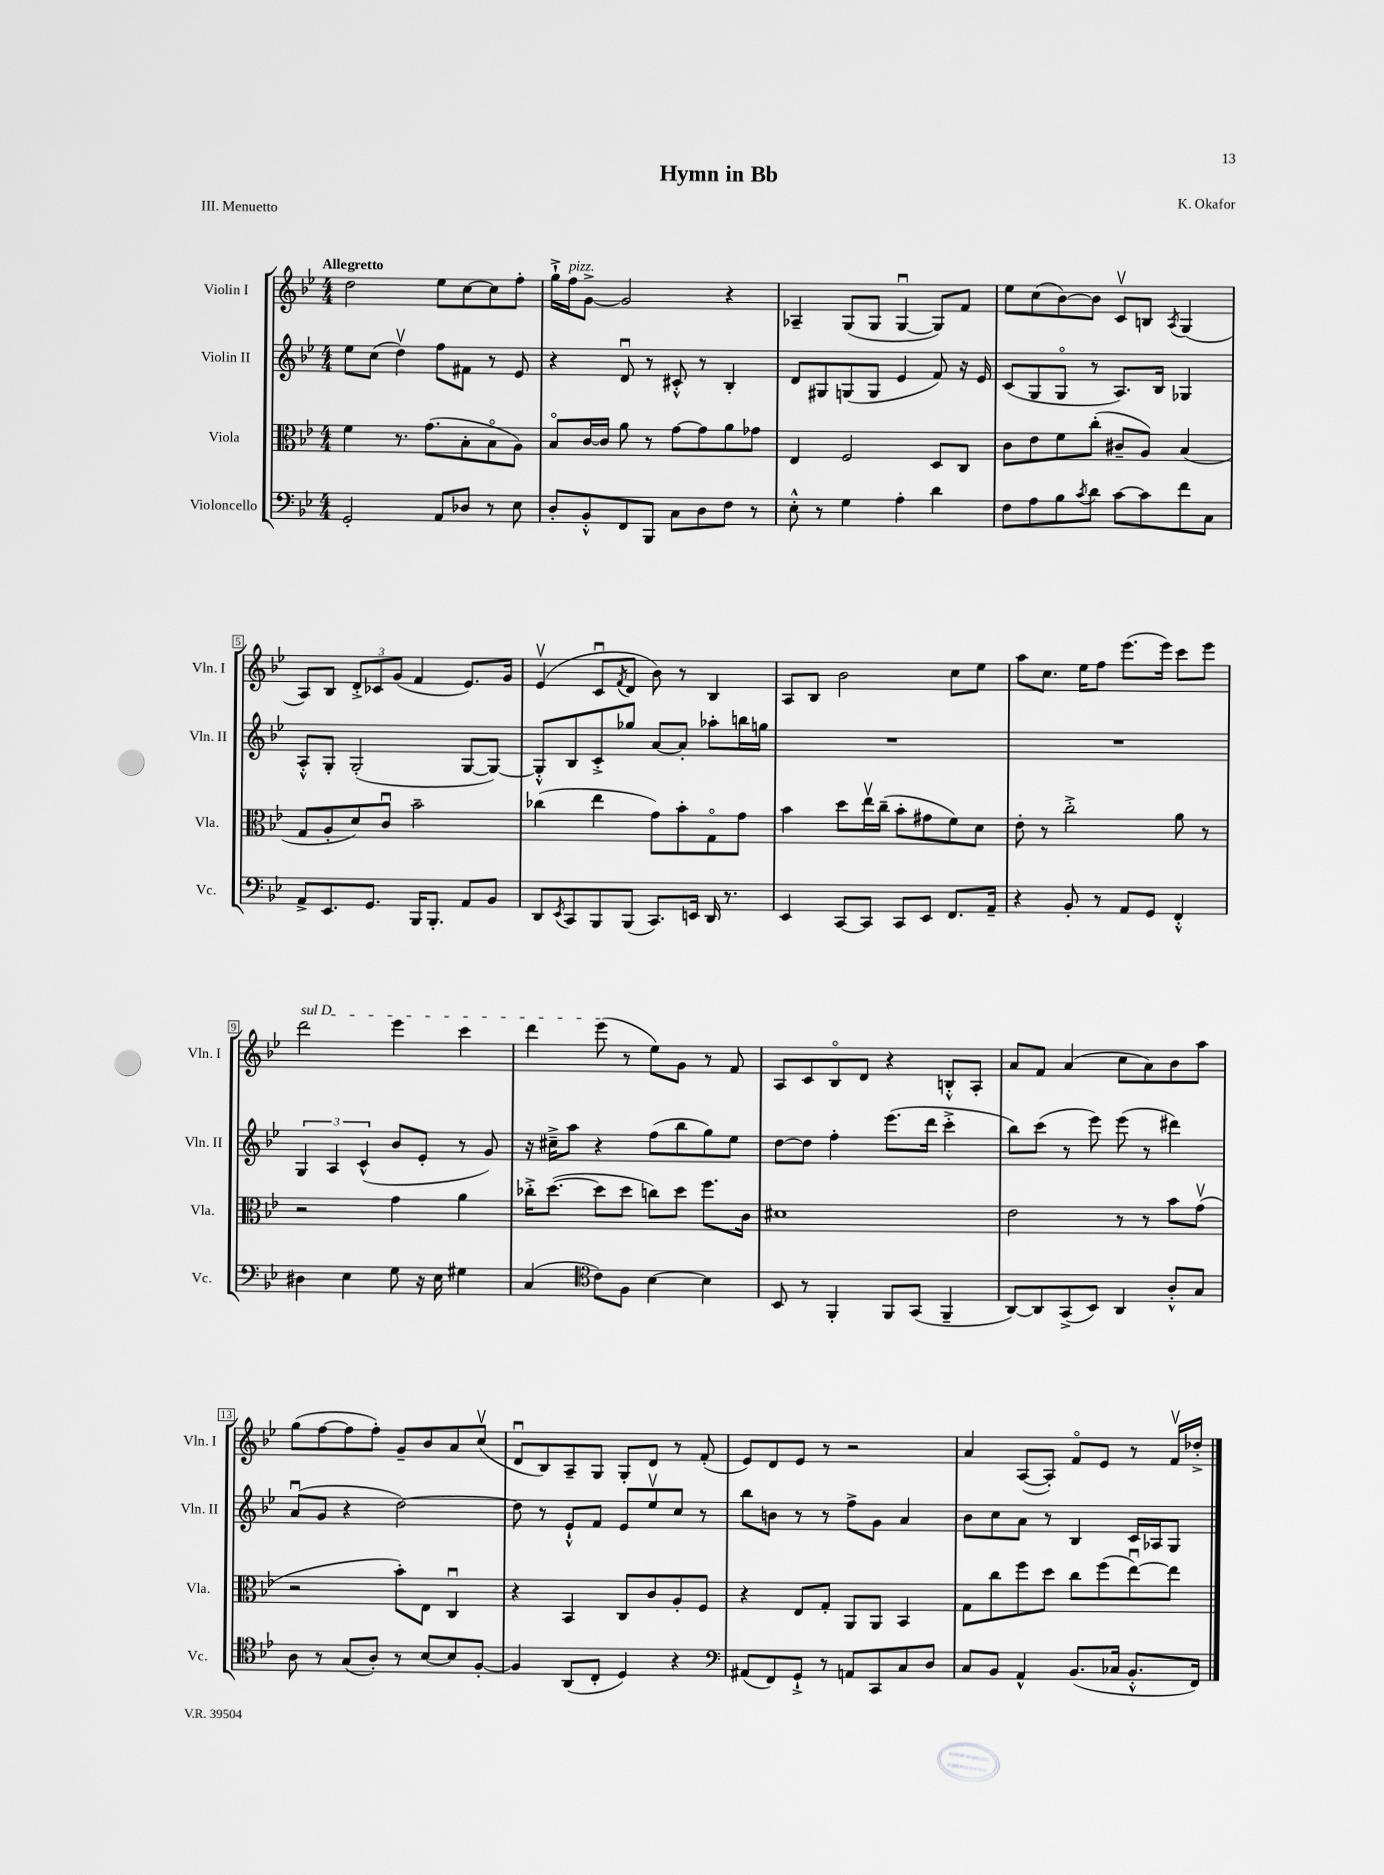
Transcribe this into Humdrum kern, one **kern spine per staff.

**kern	**kern	**kern	**kern
*part4	*part3	*part2	*part1
*staff4	*staff3	*staff2	*staff1
*I"Violoncello	*I"Viola	*I"Violin II	*I"Violin I
*I'Vc.	*I'Vla.	*I'Vln. II	*I'Vln. I
*clefF4	*clefC3	*clefG2	*clefG2
*k[b-e-]	*k[b-e-]	*k[b-e-]	*k[b-e-]
*M4/4	*M4/4	*M4/4	*M4/4
=1	=1	=1	=1
!	!	!	!LO:TX:a:B:t=Allegretto
2GG'/	4f\	8ee-\L	2dd\
.	.	(8cc\J	.
.	8.r	4ddv\)	.
.	(8.g\L	.	.
8AA/L	.	8ff\L	8ee-\L
8D-X/J	8B-'\	8f#X\J	[8cc\
8r	8B-\	8r	8cc\]
8E-\	8A\J)	8e-/	8ff'\J
=2	=2	=2	=2
8D'/L	8B-/L	4r	16gg`^\LL
!	!	!	!LO:TX:a:i:t=pizz.
.	.	.	16ff\J
8BB-'^^/	[16c/L	.	[8g^\J
.	16c/JJ]	.	.
8FF/	8a\	8du/	2g/]
8BBB-/J	8r	8r	.
8C\L	[8g\L	8c#X'^^/	.
8D\	8g\]	8r	.
8F\J	8a\	4B-'/	4r
8r	8g-X\J	.	.
=3	=3	=3	=3
8E-'^^\	4E-/	8d/L	4A-X~/
8r	.	8G#X/	.
4G\	2F/	(8Gn/	(8G/L
.	.	8G/J	8G/J
4A'\	.	4e-/	[4Gu/
4d\	8D/L	8f/)	8G/L])
.	8C/J	16r	8f/J
.	.	16e-/	.
=4	=4	=4	=4
8F\L	8c\L	(8c/L	8ee-\L
8A\	8e-\	8G/	(8cc\
8B-\	8f\	8G/J	[8b-\)
8qc/	.	.	.
8d\J	(8cc'\J	8r	8b-\J]
[8c\L	8c#X~/L	8.A/L)	8cv/L
8c\]	8A/J)	.	8Bn/J
.	.	16B-/Jk	.
.	.	.	8qA/
8f\	(4B-/	4G-X/	(4G/
8C\J	.	.	.
!!LO:LB:g=z
=5	=5	=5	=5
8AA^/L	8G/L	8A'^^/L	8A/L)
8.EE-/	8A'/	8G'/J	8B-/J
.	8d/)	(2G'/	12d'^/L
8.GG/J	.	.	.
.	.	.	12c-X/
.	8cu/J	.	.
.	.	.	(12g/J
16BBB-/KL	2b-~\	.	4f/
8.BBB-'/J	.	.	.
8AA/L	.	[8G/L	8.e-/L)
8BB-/J	.	8G/J_)	.
.	.	.	16g/Jk
=6	=6	=6	=6
8DD/L	(4cc-X\	8G'^^/L]	(4e-v/
8qEE-/	.	.	.
8CC/	.	8B-/	.
8BBB-/	4ee-\	8c'^/	8cu/L
.	.	.	8qf/
(8BBB-/J	.	8gg-X/J	8d/J
8.CC/L)	8g\L)	[8a/L	8b-\)
.	8b-'\	8a'/J]	8r
16EEn/Jk	.	.	.
16DD/	8G\	8aa-X'\L	4B-/
8.r	.	.	.
.	8g\J	16bbn\L	.
.	.	16ggn\JJ	.
=7	=7	=7	=7
4EE-/	4b-\	1r	8A/L
.	.	.	8B-/J
[8CC/L	8dd\L	.	2b-\
8CC/J]	16ee-v\L	.	.
.	(16cc~\JJ	.	.
8CC/L	8b-'\L	.	.
8EE-/J	8g#X\	.	.
8.FF/L	8f\)	.	8cc\L
.	8d\J	.	8ee-\J
16AA~/Jk	.	.	.
=8	=8	=8	=8
4r	8e-'\	1r	8aa\L
.	8r	.	8.cc\J
8BB-'/	2cc'^\	.	.
.	.	.	16ee-\KL
8r	.	.	8ff\J
8AA/L	.	.	(8.eee-\L
8GG/J	.	.	.
.	.	.	16eee-\Jk)
4FF'^^/	8a\	.	8ccc\L
.	8r	.	8eee-\J
!!LO:LB:g=z
=9	=9	=9	=9
!	!	!	!LO:TX:a:i:t=sul D
4D#X\	2r	6G/	2ddd\
.	.	6A/	.
4E-\	.	.	.
.	.	(6c^^/	.
8G\	4g\	8b-/L	4eee-\
16r	.	8e-'/J	.
16E-\	.	.	.
4G#X\	4a\	8r	4ccc\
.	.	8g/)	.
=10	=10	=10	=10
(4C/	16cc-X'^\KL	16r	4ddd\
.	([8.dd\J	16cc#X~^\KL	.
.	.	8aa\J	.
*clefC4	*	*	*
8c\L)	8dd\L]	4r	(8eee-\
8F\J	8dd\J	.	8r
[4B-\	8ccn\L)	(8ff\L	8ee-\L)
.	8dd\J	8bb-\	8g\J
4B-\]	8.ff\L	8gg\)	8r
.	.	8ee-\J	8f/
.	16c\Jk	.	.
=11	=11	=11	=11
8BB-/	1d#X	[8dd\L	8A/L
8r	.	8dd\J]	8c/
4FF'/	.	4ff'\	8B-/
.	.	.	8d/J
8FF/L	.	(8.eee-\L	4r
(8GG/J	.	.	.
.	.	16ddd\Jk	.
4FF~/	.	4ccc'^\	8Bn'^^/L
.	.	.	8A'/J
=12	=12	=12	=12
[8AA/L)	2e-\	8bb-\L)	8a/L
8AA/]	.	(8ccc\J	8f/J
(8GG^/	.	8r	(4a/
8BB-/J)	.	8eee-\)	.
4AA/	8r	(8eee-\	8cc\L
.	8r	8r	8a\)
8A'^^/L	8b-\L	4ddd#X\)	8b-\
8G/J	(8gv\J	.	8aa\J
!!LO:LB:g=z
=13	=13	=13	=13
8A\	2r	(8au/L	(8gg\L
8r	.	8g/J	[8ff\
(8G/L	.	4r	8ff\]
8A'/J)	.	.	8ff'\J)
8r	8b-'\L)	[2dd\)	8g~/L
[8B-/L	8E-\J	.	8b-/
8B-/]	4Cu/	.	8a/
[8F'/J	.	.	(8ccv/J
=14	=14	=14	=14
4F/]	4r	8dd\]	8du/L
.	.	8r	8B-/)
(8AA/L	4BB-/	8e-`^^/L	8A~/
8C'/J	.	8f/J	8G/J
4D/)	8C/L	8e-/L	8G'/L
.	8c/	8ee-v/	8d/J
4r	8A'/	8cc/J	8r
.	8F/J	8r	(8f'/
=15	=15	=15	=15
*clefF4	*	*	*
(8AA#X/L	4r	8bb-\L	8e-/L)
8FF/)	.	8bn\J	8d/
8GG`^/J	8E-/L	8r	8e-/J
8r	8G'/J	8r	8r
8AAn/L	8AA/L	8ff^\L	2r
8CC/	8AA/J	8g\J	.
8C/	4BB-/	4a/	.
8D/J	.	.	.
=16	=16	=16	=16
8C/L	8G\L	8b-\L	4a/
8BB-/J	8cc\	8cc\	.
4AA^^/	8ff\	8a\J	([8A/L
.	8dd\J	8r	8A'/J])
(8.BB-/L	8cc\L	4B-/	8f/L
.	(8ff\	.	8e-/J
16C-X/Jk	.	.	.
8.BB-'^^/L	[8ee-u\)	16c/LL	8r
.	.	16A-X/J	.
.	8ee-\J]	8G/J	16fv/LL
16FF/Jk)	.	.	16dd-X'^/JJ
==	==	==	==
*-	*-	*-	*-
